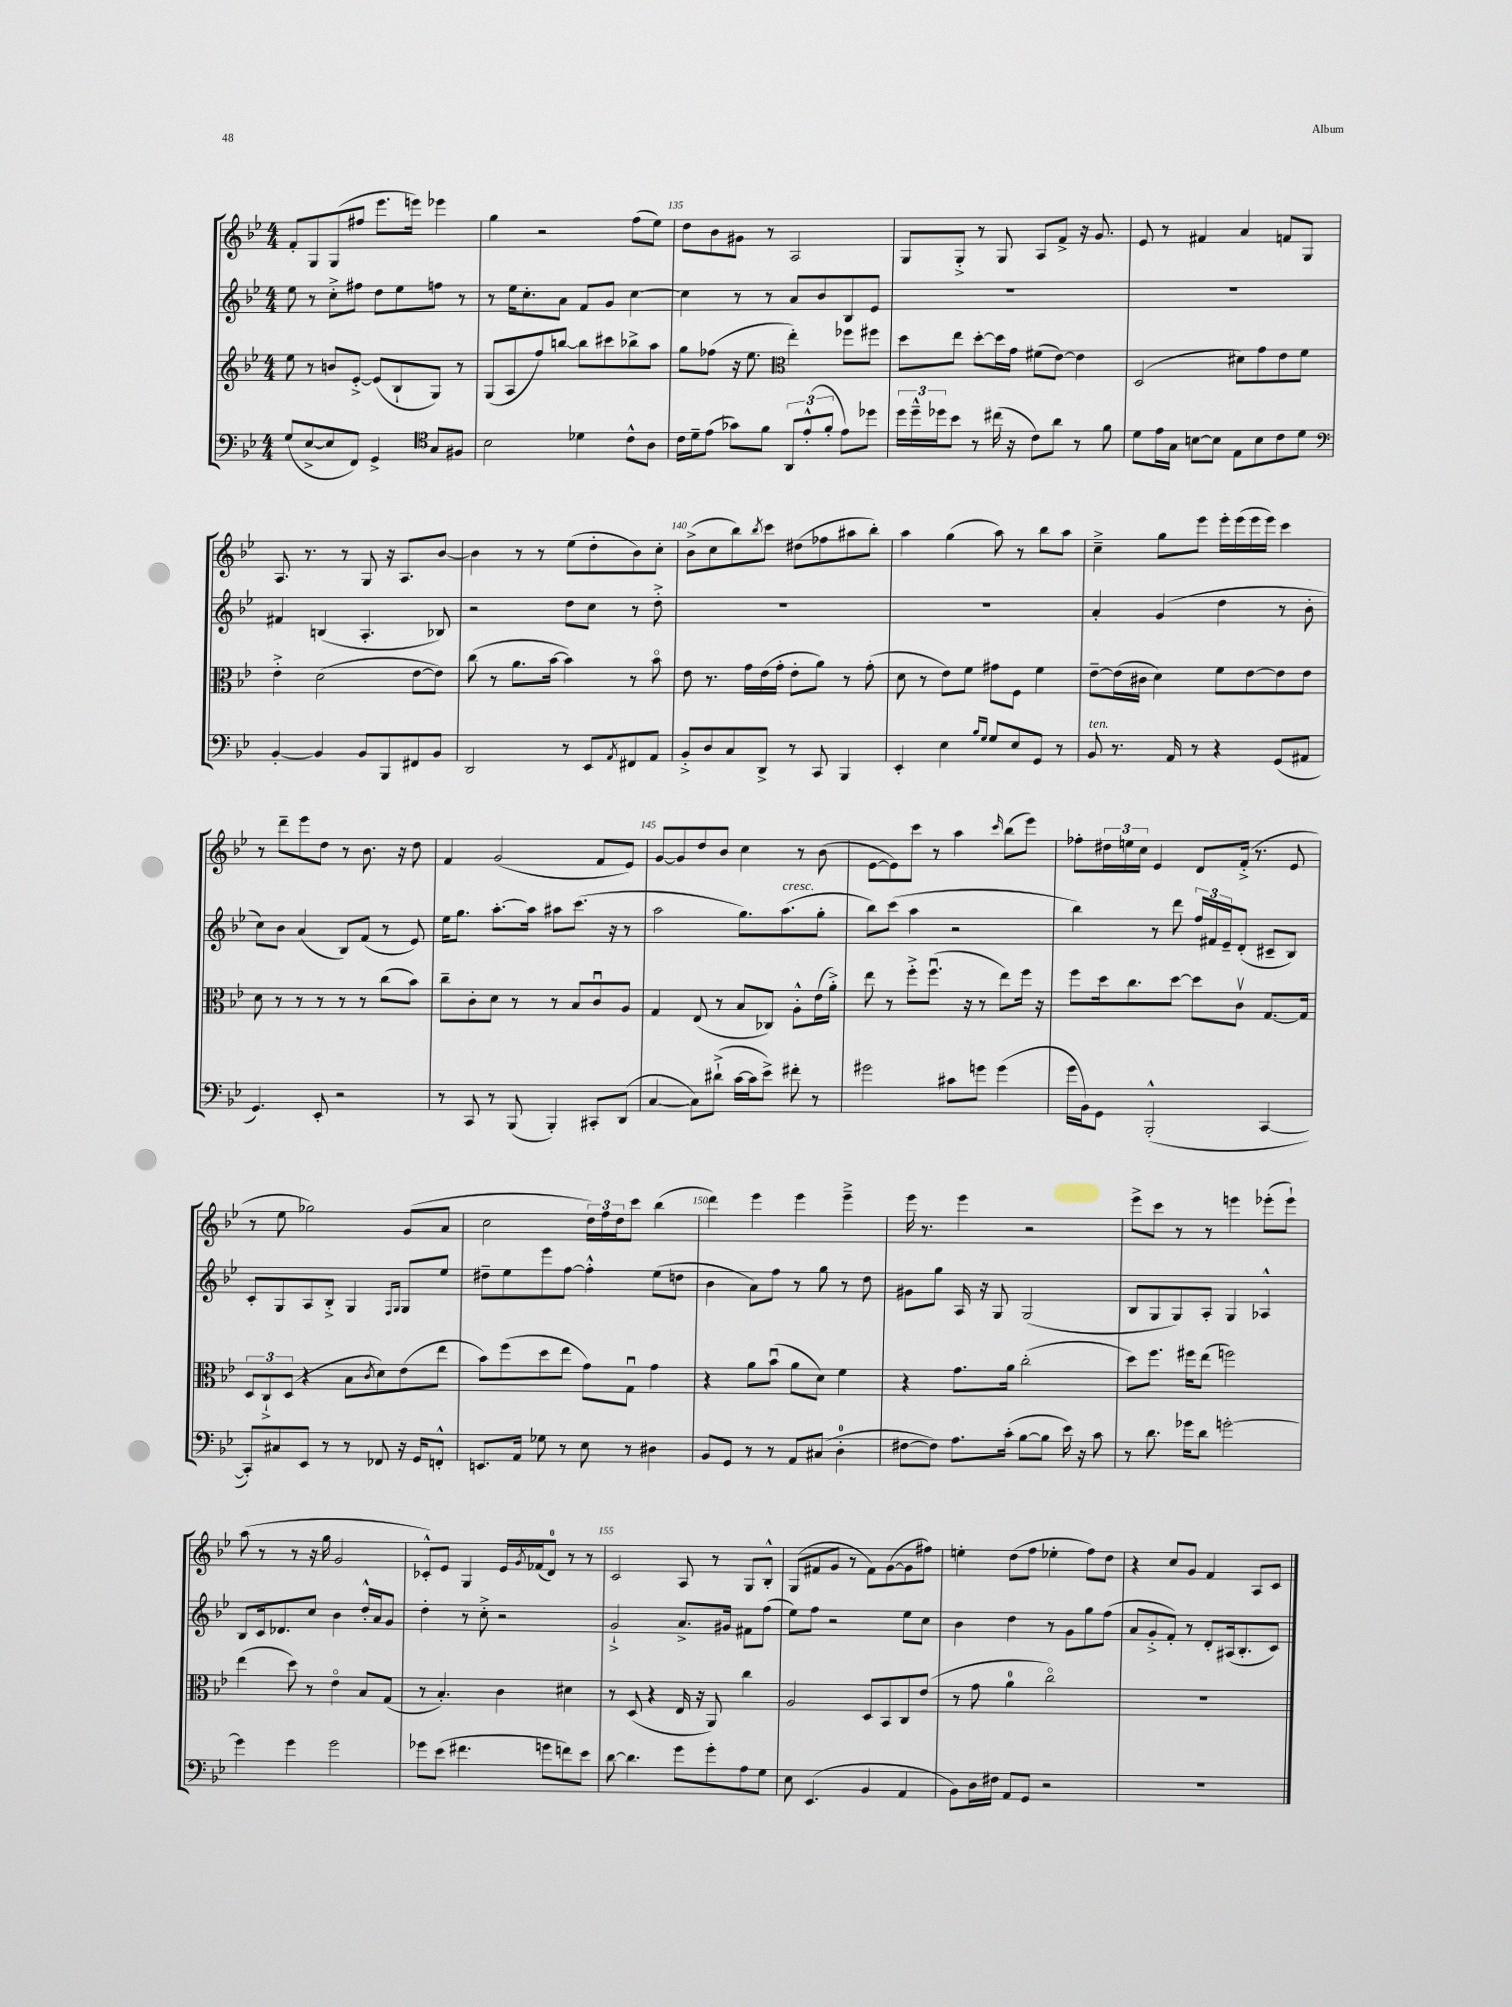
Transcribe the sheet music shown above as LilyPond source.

<<
\new StaffGroup <<
\new Staff = "s0" {
    \clef treble \key bes \major \numericTimeSignature \time 4/4
    f'8-. g8 g8( fis''8 ees'''8. e'''16) ees'''4 |
    g''4 r2 f''8( ees''8) |
    d''8 bes'8 gis'8 r8 a2 |
    g8 g8-.-> r8 g8 a8 f'8-> r16 g'8. |
    ees'8 r8 fis'4 a'4 f'8 g8 |
    a8. r8. r8 g8 r16 a8. bes'8~ |
    bes'4 r8 r8 ees''8( d''8-. bes'8) c''8-. |
    bes'8->( c''8 bes''8) \acciaccatura { bes''8 } c'''8 dis''8( fes''8 ais''8 bes''8-.) |
    a''4 g''4( a''8) r8 bes''8 a''8 |
    c''4---> g''8 ees'''8 ees'''16-. ees'''16( ees'''16 ees'''16) c'''4 |
    r8 d'''8-- ees'''8 d''8 r8 bes'8. r16 d''8 |
    f'4 g'2( f'8 ees'8) |
    g'8~ g'8 d''8 bes'8 c''4 r8 bes'8( |
    ees'8~ ees'8) c'''8 r8 a''4 \grace { c'''16 } bes''8( ees'''8) |
    fes''8-. \tuplet 3/2 { dis''16 e''16 c''16 } ees'4 d'8 f'16-.->( r8. ees'8 |
    r8 ees''8 ges''2) g'8( a'8 |
    c''2 \tuplet 3/2 { d''16) f''16 d''16 } c'''8 bes''4( |
    d'''4) ees'''4 ees'''4 ees'''4---> |
    ees'''16 r8. ees'''4 r2 |
    ees'''8-> c'''8 r8 r8 e'''4 ees'''8-.( ees'''8-!) |
    a''8( r8 r8 r16 g''16 g'2 |
    ces'8-.-^) ees'8 g4 ees'16 \acciaccatura { g'8 } fes'16( d'8-0) r8 r8 |
    c'2 a8 r8 g8 bes8-.-^ |
    g8( fis'8 g'8 r8 fis'8) g'8~( g'8 fis''8) |
    e''4-. d''8( f''8 ees''4-. f''8) d''8 |
    r4 c''8 g'8 f'4 a8 c'8 \bar "|." |
}
\new Staff = "s1" {
    \clef treble \key bes \major \numericTimeSignature \time 4/4
    ees''8 r8 c''8-.-> fis''8 d''8 ees''8 f''8 r8 |
    r8 ees''16 c''8.-. a'8 f'8 g'8 c''4~ |
    c''4 r8 r8 a'8 bes'8 bes8 ees'8 |
    R1 |
    R1 |
    fis'4 b4( a4.-. bes8) |
    r2 d''8 c''8 r8 d''8-.-> |
    R1 |
    R1 |
    a'4-. g'4( d''4 r8 bes'8-. |
    c''8) bes'8 a'4( bes8) f'8( r8 ees'8) |
    ees''16 g''8. a''8.~-. a''16 ais''8 c'''8.( r16 r8 |
    a''2 g''8.) a''8.^\markup { \italic "cresc." }( g''8-. |
    bes''8) c'''8( a''4 r2 |
    bes''4) r8 d'''8 \tuplet 3/2 { f''16 fis'16 ees'16-- } d'8-.( cis'8-- bes8) |
    c'8-. g8 a8 bes8-.-> g4 \grace { f16 g16 } g8 ees''8 |
    dis''8-- ees''8 ees'''8 f''8~ f''4-.-^ ees''8( d''8 |
    bes'4 a'8) f''8 r8 g''8 r8 d''8 |
    gis'8 g''8 a16 r16 g8 g2( |
    bes8 g8 g8) a8-. g4 aes4-^ |
    bes8 c'16 des'8. c''8 bes'4 d''16-.-^ a'16 g'8 |
    d''4-. r8 c''8-.-> r2 |
    g'2-!-> a'8.-> gis'16 fis'8 f''8( |
    ees''8) f''8 r2 ees''8 c''8 |
    bes'4 d''4 r8 g'8 g''8 f''8( |
    a'8 g'8-.-> f'8-.) r8 d'8-. ais16( bes8.-. c'8) \bar "|." |
}
\new Staff = "s2" {
    \clef treble \key bes \major \numericTimeSignature \time 4/4
    ees''8 r8 b'8 ees'8~-.-> ees'8( bes8-! g8) r8 |
    g8( a8 f''8) b''8~ b''8 cis'''8 bes''8-> a''8 |
    g''8 fes''8( r16 ees''8. \clef alto ees''4-.) fes''8 fis''8 |
    d''8 ees''8 d''8~-. d''16 g'16 fis'8( ees'8~) ees'4 |
    d2( dis'8) g'8 ees'8 f'8 |
    ees'4-.-> d'2( ees'8~ ees'8) |
    c''8( r8 a'8. bes'16~ bes'4) r8 bes'8\flageolet |
    ees'8 r8. g'16 ees'16( g'16-. ees'8-. a'8) r8 g'8-.( |
    d'8 r8 ees'8) f'8 gis'8 f8 f'4 |
    ees'8~-- ees'16( cis'16 d'4) f'8 ees'8~ ees'8 ees'8 |
    d'8 r8 r8 r8 r8 r8 c''8( bes'8) |
    c''8-- c'8-. d'8 r8 r8 bes8 c'8\downbow a8 |
    g4 ees8( r8 bes8 ces8) a8-.-^ ees'16( a'16-.->) |
    ees''8 r8 f''8-.-> f''8.\downbow( r16 r8 ees''8) f''16 r16 |
    f''8 d''16 c''8. d''8~ d''8 c'8\upbow g8.~ g16 |
    \tuplet 3/2 { d8 c8-!-> d8( } r4 bes8 \acciaccatura { c'8 } d'8) ees'8( ees''8 |
    bes'8) f''8( d''8 ees''8 g'8) g8\downbow g'4 |
    r4 a'8 bes'8\downbow( a'8 d'8) f'4 |
    r4 g'8. a'16 c''2-.( |
    d''8) f''8. fis''16 ees''8( f''2) |
    ees''4( d''8) r8 ees'4\flageolet bes8 g8( |
    r8 bes4.-.) c'4 dis'4 |
    r8 d8( r4 ees16 r16 a,8) c''4 |
    a2 d8 bes,8 c8 ees'8( |
    r8 g'8 a'4-0 c''2\flageolet) |
    R1 \bar "|." |
}
\new Staff = "s3" {
    \clef bass \key bes \major \numericTimeSignature \time 4/4
    g8( ees8~-> ees8 f,8) g,4-> \clef tenor g8 fis8 |
    bes2 des'4 c'8-^ a8 |
    c'16 d'16-- ees'8( ges'8) f'8 \tuplet 3/2 { a,8 ees'8-.-^( f'8-. } ees'8) des''8 |
    \tuplet 3/2 { d''16 d''16---^ des''16 } bes'8 r8 cis''16( r16 c'8) a'8 r8 f'8 |
    d'8 ees'16 g16 b8~ b8 ees8 b8 c'8 d'8 |
    \clef bass bes,4~-. bes,4 bes,8 bes,,8 fis,8 bes,8 |
    d,2 r8 ees,8 \acciaccatura { a,8 } fis,8 a,8 |
    bes,8-.-> d8 c8 d,8-> r8 c,8 bes,,4 |
    ees,4-. ees4 \grace { bes16 g16 } g8 ees8 g,8 r8 |
    bes,8^\markup { \italic "ten." } r8. a,16 r8 r4 g,8( ais,8 |
    g,4.) ees,8-. r2 |
    r8 c,8 r8 bes,,8( bes,,4-.) cis,8-. d,8( |
    c4~ c8) dis'8-!->( c'16~ c'16 ees'8->) fis'8-. r8 |
    gis'2 cis'8 g'8 g'4( |
    g'16 bes,16) g,8 bes,,2-.-^( c,4~ |
    c,8-.) cis8 ees,8 r8 r8 fes,8 r16 g,16 f,8-.-^ |
    e,8. a,16 ges8 r8 ees8 r8 dis4 |
    bes,8 g,8 r8 r8 a,8 cis8( d4-0-. |
    fis8~ fis8) a8. c'16-.( bes8~ bes8 ees'16) r16 c'8 |
    r8 d'8. ges'16 d'8 g'2~-. |
    g'4 g'4 g'2 |
    ges'8 ees'8( fis'4. g'8 f'8) ees'8 |
    d'8~ d'4. g'8 g'8-. a8 g8 |
    ees8 ees,4.( bes,4 a,4 |
    bes,8) d16 fis16 a,8 g,8 r2 |
    R1 \bar "|." |
}
>>
>>
\layout { \context { \Score currentBarNumber = #133 \override BarNumber.break-visibility = ##(#f #t #t) barNumberVisibility = #(every-nth-bar-number-visible 5) } }
